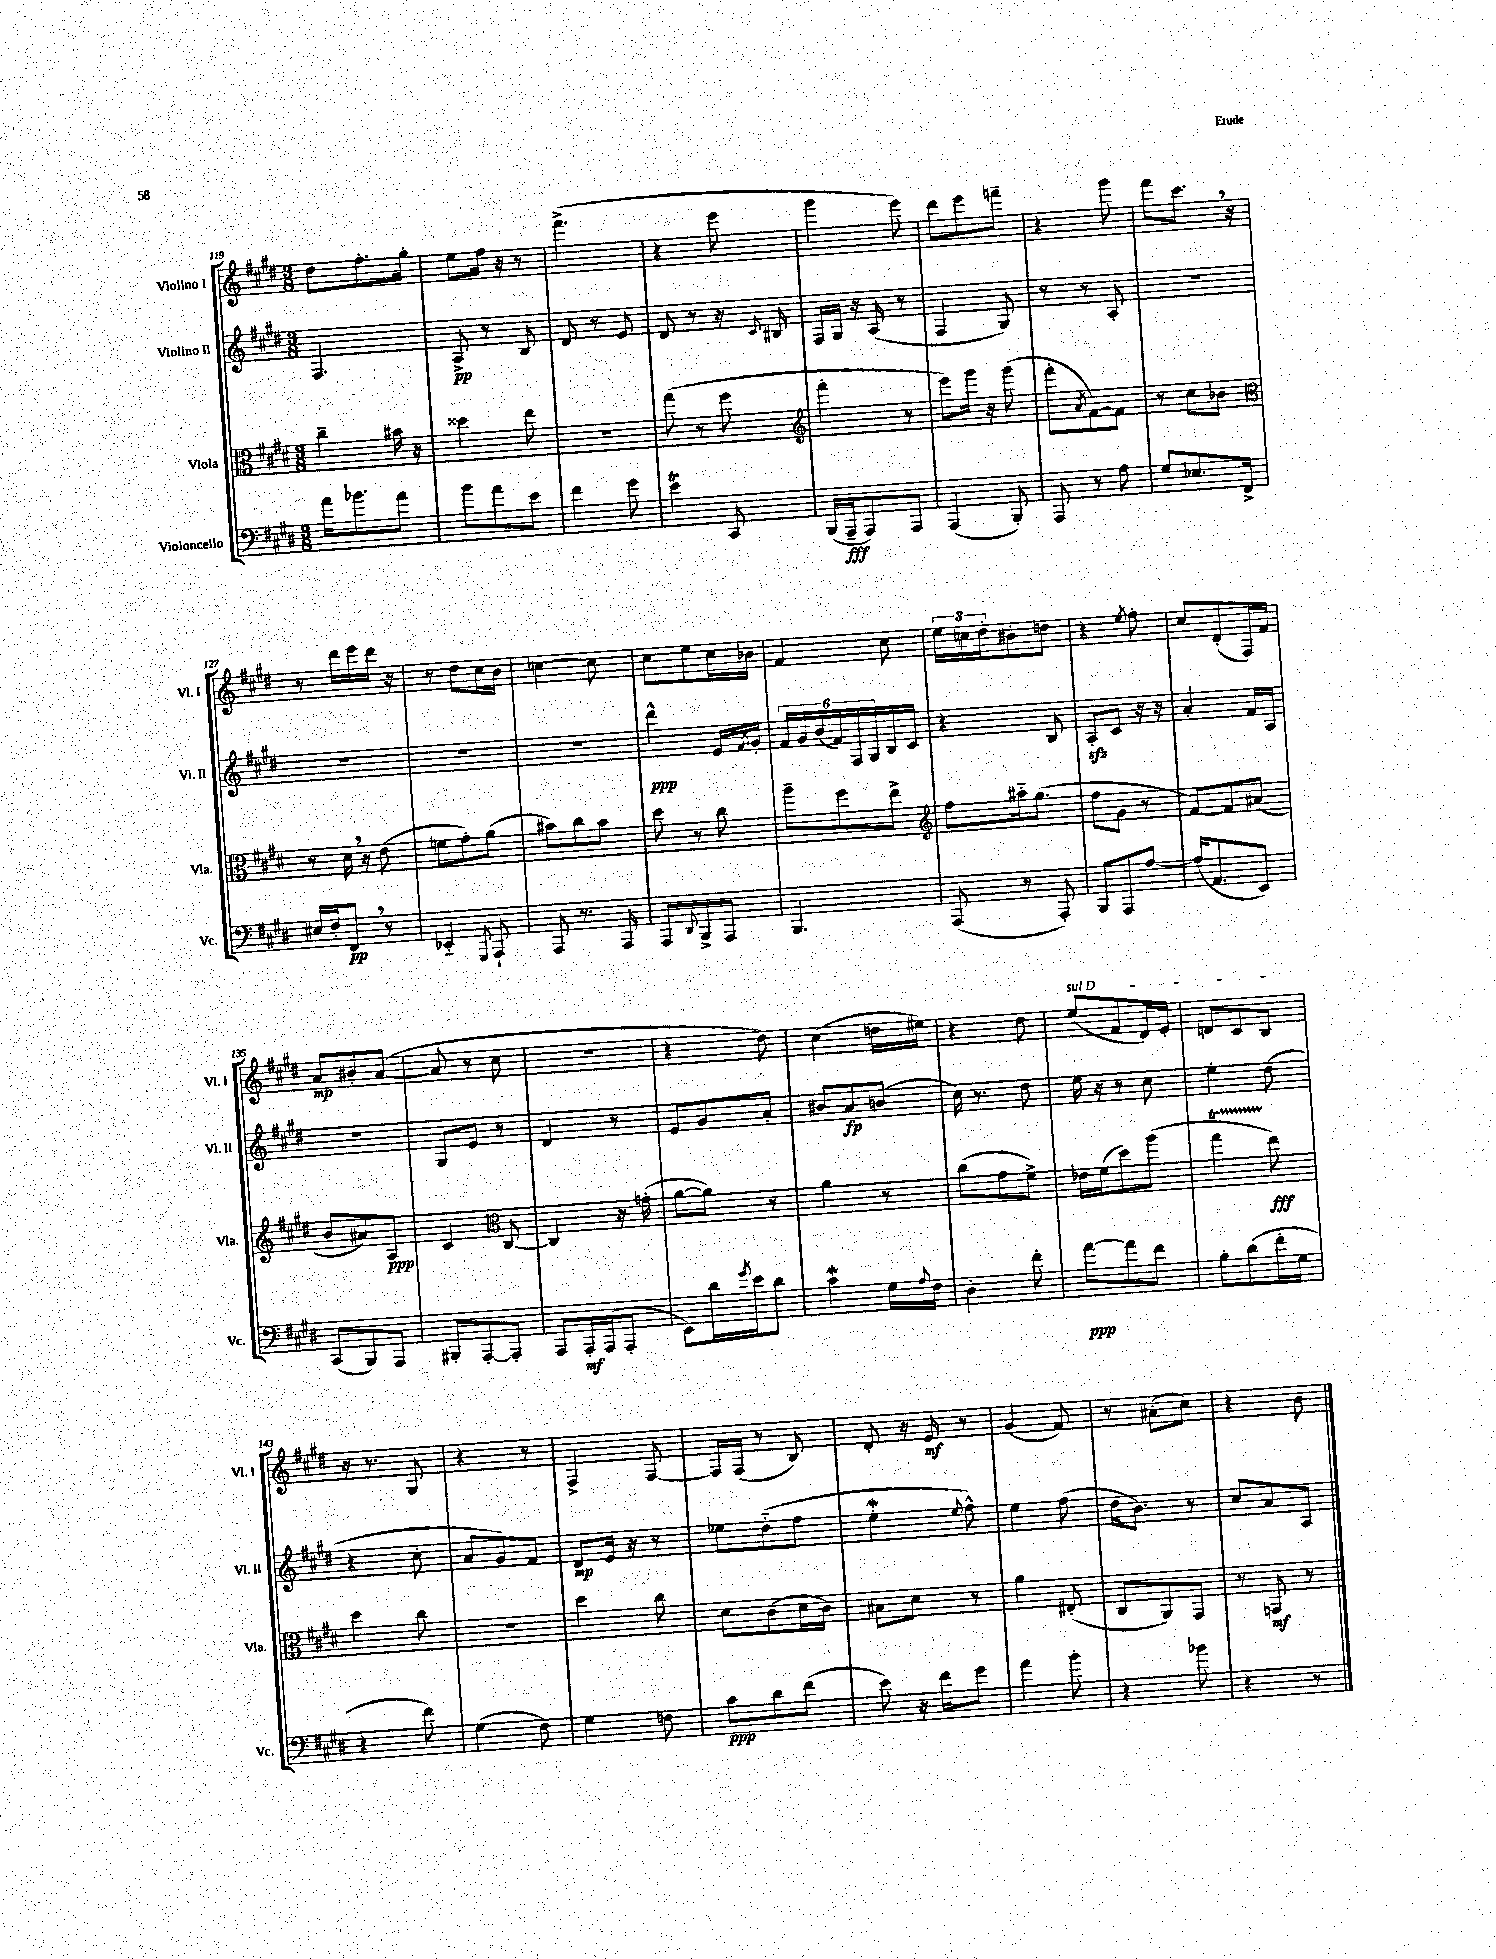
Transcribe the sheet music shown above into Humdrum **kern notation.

**kern	**dynam	**kern	**dynam	**kern	**dynam	**kern	**dynam
*part4	*part4	*part3	*part3	*part2	*part2	*part1	*part1
*staff4	*staff4	*staff3	*staff3	*staff2	*staff2	*staff1	*staff1
*I"Violoncello	*	*I"Viola	*	*I"Violino II	*	*I"Violino I	*
*I'Vc.	*	*I'Vla.	*	*I'Vl. II	*	*I'Vl. I	*
*clefF4	*	*clefC3	*	*clefG2	*	*clefG2	*
*k[f#c#g#d#]	*	*k[f#c#g#d#]	*	*k[f#c#g#d#]	*	*k[f#c#g#d#]	*
*M3/8	*	*M3/8	*	*M3/8	*	*M3/8	*
=119	=119	=119	=119	=119	=119	=119	=119
16a\KL	.	4cc#~\	.	4.F#/	.	8dd#\L	.
8.b-X\	.	.	.	.	.	.	.
.	.	.	.	.	.	8.ff#'\	.
8a\J	.	16b#X\	.	.	.	.	.
.	.	16r	.	.	.	16gg#'\Jk	.
=120	=120	=120	=120	=120	=120	=120	=120
8b\L	.	4dd##X\	.	8A^/	pp	8ee\L	.
8a\	.	.	.	8r	.	16ff#\Jk	.
.	.	.	.	.	.	16r	.
8e\J	.	8ee\	.	8B/	.	8r	.
=121	=121	=121	=121	=121	=121	=121	=121
4f#\	.	4.r	.	8d#/	.	(4.fff#^\	.
.	.	.	.	8r	.	.	.
8g#\	.	.	.	8e/	.	.	.
=122	=122	=122	=122	=122	=122	=122	=122
4eT\	.	(8gg#\	.	8d#/	.	4r	.
.	.	8r	.	8r	.	.	.
8CC#/	.	8ff#\	.	16r	.	8eee\	.
.	.	.	.	8qqc#/	.	.	.
.	.	.	.	16B#X/	.	.	.
=123	=123	=123	=123	=123	=123	=123	=123
*	*	*clefG2	*	*	*	*	*
(16BBB/LL	.	4fff#'\	.	16F#/LL	.	4ggg#\	.
16AAA~/J	fff	.	.	16G#/JJ	.	.	.
8AAA/)	.	.	.	16r	.	.	.
.	.	.	.	(16A/	.	.	.
8AAA/J	.	8r	.	8r	.	8eee\)	.
=124	=124	=124	=124	=124	=124	=124	=124
(4AAA/	.	8eee\L)	.	4F#/	.	8ddd#\L	.
.	.	16ggg#\Jk	.	.	.	8eee\	.
.	.	16r	.	.	.	.	.
8BBB'/)	.	(8ggg#\	.	8G#/)	.	8fffn~\J	.
=125	=125	=125	=125	=125	=125	=125	=125
8AAA/	.	8fff#'\L	.	8r	.	4r	.
.	.	8qa/	.	.	.	.	.
8r	.	[8f#\)	.	8r	.	.	.
8A\	.	8f#\J]	.	8A'/	.	8ggg#\	.
=126	=126	=126	=126	=126	=126	=126	=126
8G#/L	.	8r	.	4.r	.	8fff#\L	.
8.E-X/	.	8cc#\L	.	.	.	8.ccc#,\J	.
.	.	8b-X\J	.	.	.	.	.
16FF#^/Jk	.	.	.	.	.	16r	.
!!LO:LB:g=z
=127	=127	=127	=127	=127	=127	=127	=127
*	*	*clefC3	*	*	*	*	*
16E#X/LL	.	8r	.	4.r	.	8r	.
16F#'/J	.	.	.	.	.	.	.
8FF#,/J	pp	16d#,\	.	.	.	16ddd#\LL	.
.	.	16r	.	.	.	16eee\	.
8r	.	(8e\	.	.	.	16ddd#\JJ	.
.	.	.	.	.	.	16r	.
=128	=128	=128	=128	=128	=128	=128	=128
4EE-X/	.	8fn\L	.	4.r	.	8r	.
.	.	8g#'\)	.	.	.	8dd#\L	.
8qGGG#/	.	.	.	.	.	.	.
8AAA`/	.	(8a\J	.	.	.	16cc#\L	.
.	.	.	.	.	.	16b\JJ	.
=129	=129	=129	=129	=129	=129	=129	=129
8AAA/	.	8b#X\L)	.	4.r	.	[4ccn\	.
8.r	.	8cc#\	.	.	.	.	.
.	.	8b#\J	.	.	.	8cc\]	.
16AAA/	.	.	.	.	.	.	.
=130	=130	=130	=130	=130	=130	=130	=130
8AAA/L	.	8dd#\	.	4ddd#^^\	ppp	8cc#\L	.
8qqDD#/	.	.	.	.	.	.	.
8BBB^/	.	8r	.	.	.	8ee\	.
8AAA/J	.	8cc#\	.	16e/LL	.	16cc#\L	.
.	.	.	.	8qf#/	.	.	.
.	.	.	.	16g#'/JJ	.	16b-X\JJ	.
=131	=131	=131	=131	=131	=131	=131	=131
4.BBB/	.	8aa~\L	.	24f#/LL	.	4f#/	.
.	.	.	.	24g#/	.	.	.
.	.	.	.	(24b/	.	.	.
.	.	8ff#\	.	24f#/)	.	.	.
.	.	.	.	24F#/	.	.	.
.	.	.	.	24G#/	.	.	.
.	.	8ee^\J	.	16B/	.	8cc#\	.
.	.	.	.	16c#/JJ	.	.	.
=132	=132	=132	=132	=132	=132	=132	=132
*	*	*clefG2	*	*	*	*	*
(8AAA/	.	8ff#\L	.	4r	.	24ee\LL	.
.	.	.	.	.	.	24ccn\	.
.	.	.	.	.	.	24dd#'\J	.
8r	.	16aa#X\k	.	.	.	8b#X'\	.
.	.	(8.gg#\J	.	.	.	.	.
8AAA'/)	.	.	.	8B/	.	8ddn\J	.
=133	=133	=133	=133	=133	=133	=133	=133
8BBB/L	.	8ff#\L	.	8Azz'/L	.	4r	.
8AAA/	.	8g#\J	.	8c#/J	.	.	.
.	.	.	.	.	.	8qee/	.
[8A/J	.	8r	.	16r	.	8ff#'\	.
.	.	.	.	16r	.	.	.
=134	=134	=134	=134	=134	=134	=134	=134
(16A/KL]	.	[8f#/L)	.	4a'/	.	8cc#/L	.
8.AA/	.	.	.	.	.	.	.
.	.	8f#/]	.	.	.	(8d#'/	.
8EE/J)	.	(8a#X/J	.	16f#/LL	.	16F#/L)	.
.	.	.	.	16A/JJ	.	16f#/JJ	.
!!LO:LB:g=z
=135	=135	=135	=135	=135	=135	=135	=135
(8CC#/L	.	8b/L	.	4.r	.	8a/L	mp
8BBB/)	.	8a#X/)	.	.	.	8b#X'/	.
8AAA/J	.	8A/J	ppp	.	.	([8a/J	.
=136	=136	=136	=136	=136	=136	=136	=136
8BBB#X'/L	.	4c#/	.	8G#/L	.	8a/]	.
[8AAA'/	.	.	.	8e/J	.	8r	.
*	*	*clefC3	*	*	*	*	*
8AAA'/J]	.	[8C#/	.	8r	.	8cc#\	.
=137	=137	=137	=137	=137	=137	=137	=137
8AAA/L	.	4C#/]	.	4d#/	.	4.r	.
16AAA'/L	mf	.	.	.	.	.	.
(16AAA/J	.	.	.	.	.	.	.
8AAA'/J	.	16r	.	8r	.	.	.
.	.	(16gn'\	.	.	.	.	.
=138	=138	=138	=138	=138	=138	=138	=138
8EE\L)	.	[8a\L	.	8e/L	.	4r	.
16d#\L	.	8a\J])	.	8g#/	.	.	.
8qg#/	.	.	.	.	.	.	.
16e\J	.	.	.	.	.	.	.
8d#\J	.	8r	.	8a'/J	.	8dd#\)	.
=139	=139	=139	=139	=139	=139	=139	=139
4c#W\	.	4a\	.	8b#X/L	.	(4cc#\	.
.	.	.	.	8a/	fp	.	.
16G#\LL	.	8r	.	(8bn/J	.	16ddn\LL	.
8qqA/	.	.	.	.	.	.	.
16F#\JJ	.	.	.	.	.	16ee#X\JJ)	.
=140	=140	=140	=140	=140	=140	=140	=140
4D#'\	.	(8cc#\L	.	16cc#\)	.	4r	.
.	.	.	.	8.r	.	.	.
.	.	8g#\	.	.	.	.	.
8f#'\	.	8f#^\J)	.	8dd#\	.	8dd#\	.
=141	=141	=141	=141	=141	=141	=141	=141
!	!	!	!	!	!	!LO:TX:a:i:t=sul D	!
[8a\L	ppp	16e-X\LL	.	16ee\	.	(8ee/L	.
.	.	(16f#\J	.	16r	.	.	.
8a\]	.	8dd#\)	.	8r	.	8f#/	.
8f#\J	.	(8aa\J	.	8cc#\	.	16d#/L)	.
.	.	.	.	.	.	16e'/JJ	.
=142	=142	=142	=142	=142	=142	=142	=142
8B'\L	.	4gg#t\	.	4ee'\	.	8dn/L	.
(8d#\	.	.	.	.	.	8c#/	.
16f#'\L	.	8ee\)	fff	(8dd#\	.	8B/J	.
16G#\JJ	.	.	.	.	.	.	.
!!LO:LB:g=z
=143	=143	=143	=143	=143	=143	=143	=143
4r	.	4dd#\	.	4r	.	16r	.
.	.	.	.	.	.	8.r	.
8f#\)	.	8cc#\	.	8cc#'\	.	8G#/	.
=144	=144	=144	=144	=144	=144	=144	=144
(4G#\	.	4.r	.	8a/L	.	4r	.
.	.	.	.	8g#/)	.	.	.
8F#\)	.	.	.	8f#/J	.	8r	.
=145	=145	=145	=145	=145	=145	=145	=145
4G#\	.	4dd#\	.	8d#/L	mp	4F#^/	.
.	.	.	.	16e/Jk	.	.	.
.	.	.	.	16r	.	.	.
8Fn\	.	8cc#\	.	8r	.	[8F#/	.
=146	=146	=146	=146	=146	=146	=146	=146
8c#\L	ppp	8d#\L	.	8ee-X\L	.	16F#/LL]	.
.	.	.	.	.	.	(16F#/JJ	.
8d#\	.	(8c#\	.	(8dd#\	.	8r	.
(8f#\J	.	16d#\L	.	8ff#\J	.	8B/)	.
.	.	16c#\JJ)	.	.	.	.	.
=147	=147	=147	=147	=147	=147	=147	=147
8e\)	.	8B#X\L	.	4eew'\	.	8d#'/	.
16r	.	8d#\J	.	.	.	16r	.
16f#\KL	.	.	.	.	.	16e/	mf
.	.	.	.	8qqee/	.	.	.
8g#\J	.	8r	.	8ff#^^\)	.	8r	.
=148	=148	=148	=148	=148	=148	=148	=148
4a\	.	4a\	.	4ee\	.	(4g#/	.
8b'\	.	(8E#X'/	.	(8ff#\	.	8f#/)	.
=149	=149	=149	=149	=149	=149	=149	=149
4r	.	8C#/L	.	16dd#\KL	.	8r	.
.	.	.	.	8.b\J)	.	.	.
.	.	8AA/)	.	.	.	(8a#X'\L	.
8b-X\	.	8GG#/J	.	8r	.	8cc#\J)	.
=150	=150	=150	=150	=150	=150	=150	=150
4r	.	8r	.	8cc#/L	.	4r	.
.	.	8GGn/	mf	8a/	.	.	.
8r	.	8r	.	8A/J	.	8b\	.
==	==	==	==	==	==	==	==
*-	*-	*-	*-	*-	*-	*-	*-
